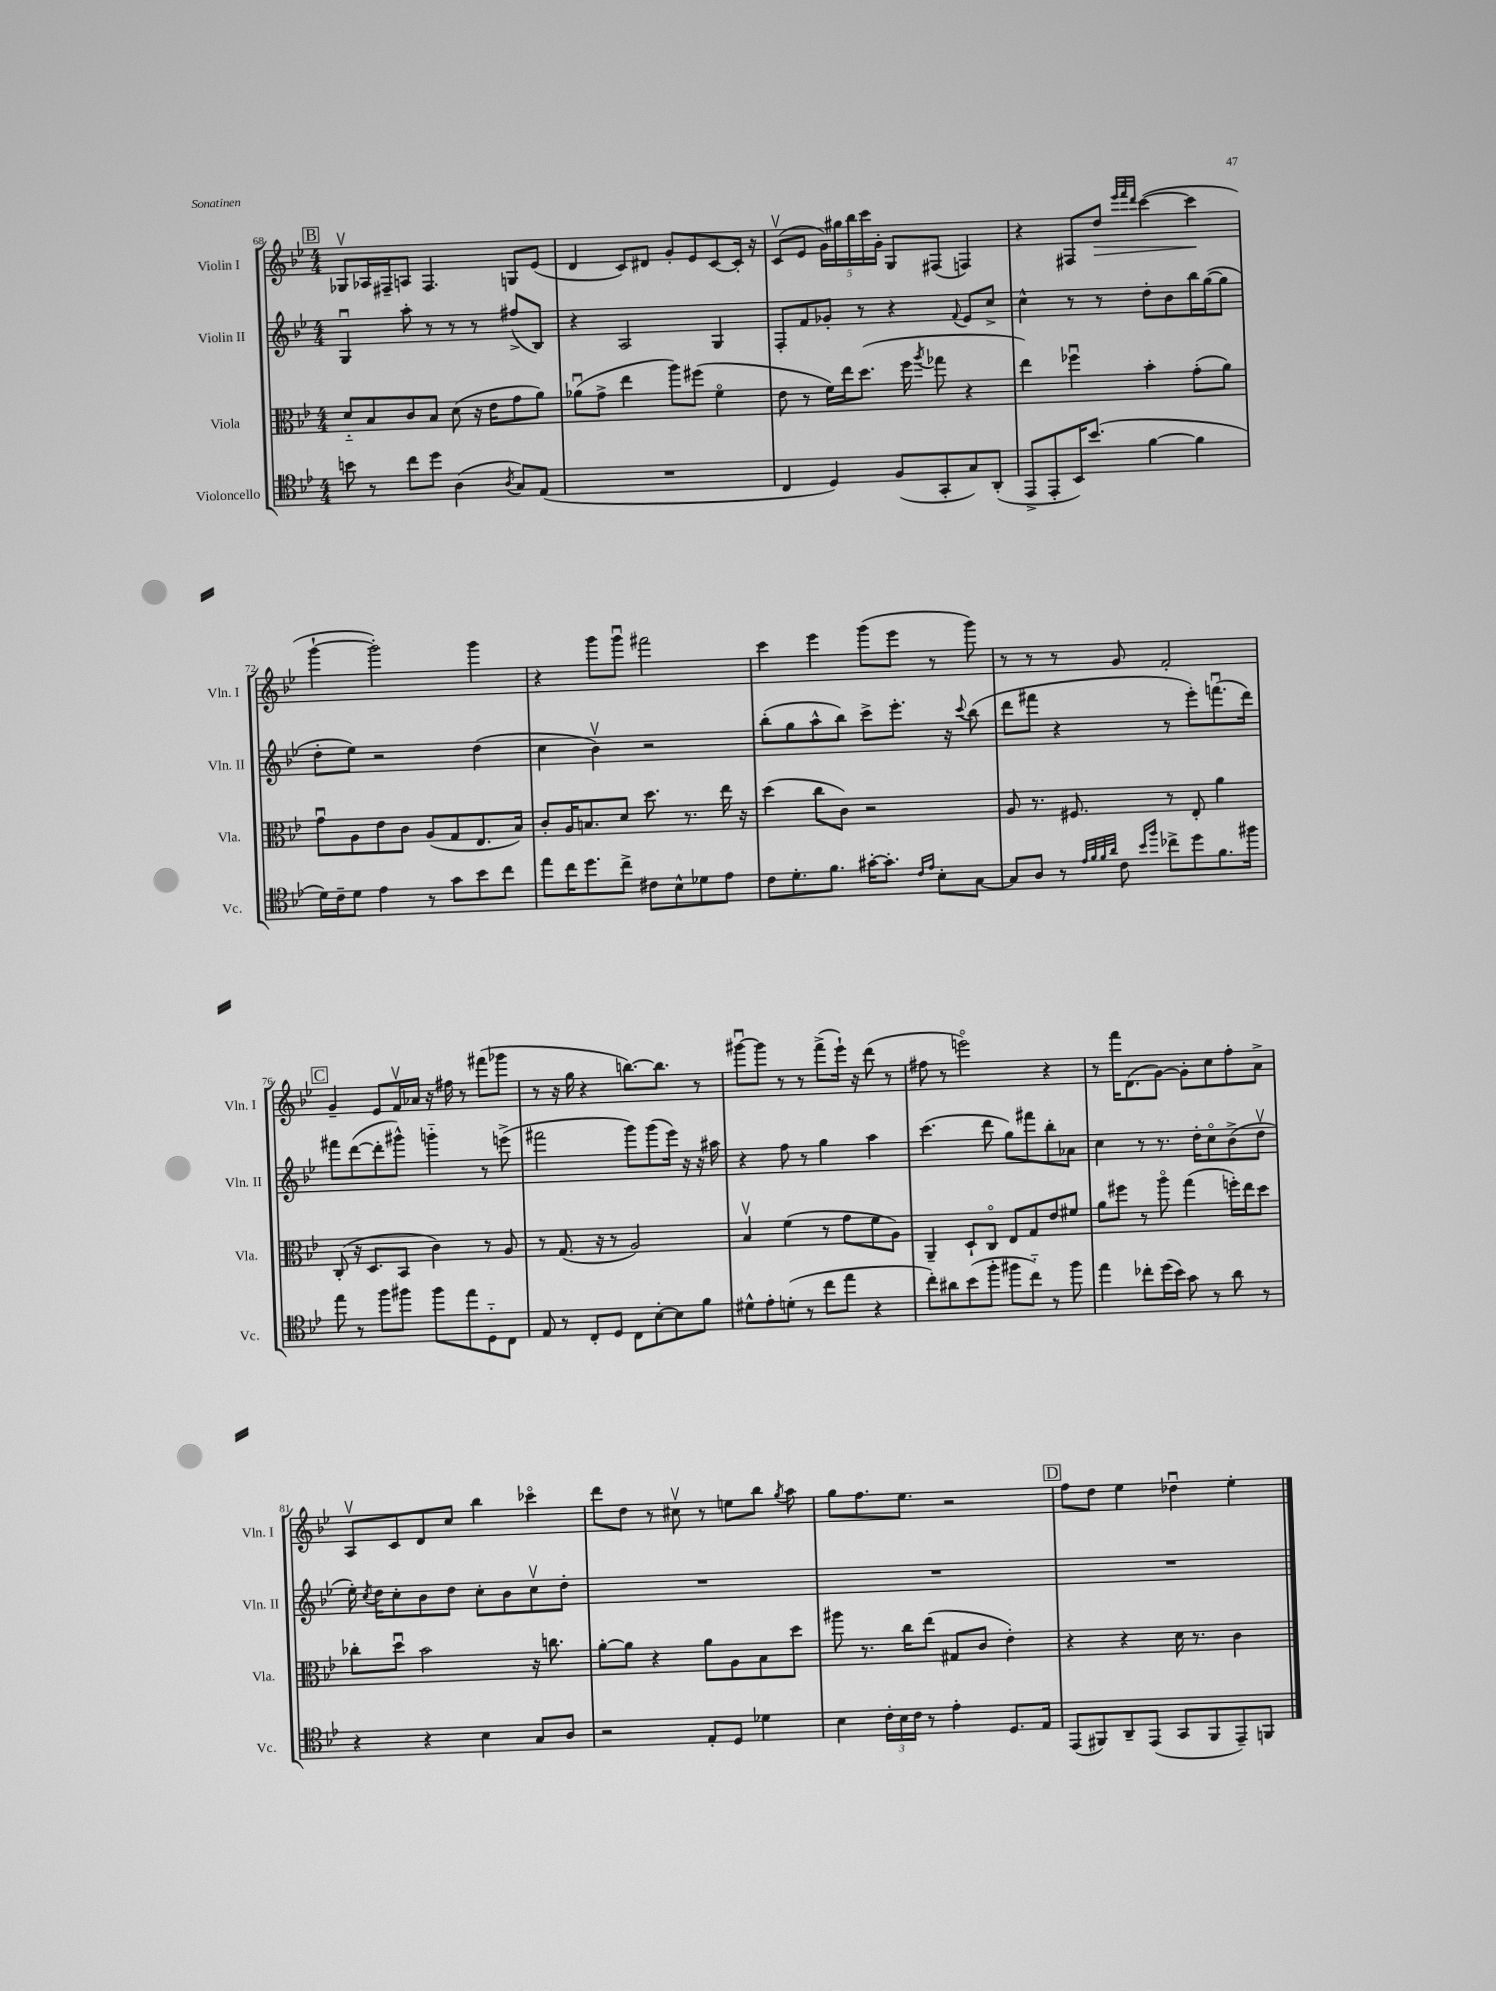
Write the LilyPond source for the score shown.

<<
\new StaffGroup <<
\new Staff = "s0" \with { instrumentName = "Violin I" shortInstrumentName = "Vln. I" } {
    \clef treble \key bes \major \numericTimeSignature \time 4/4
    \autoBeamOff \mark \markup { \box "B" } ges8[\upbow aes16 fis16-- a8] fis4. g8[ ees'8]( |
    d'4 c'8[) dis'8] g'8[-. ees'8 c'8~ c'16]-. r16 |
    c'8[\upbow( ees'8] \tuplet 5/4 { g'16[) gis''16 bes''16 c'''16 g'16]-. } g8[ fis8]( f4) |
    r4 fis8[ d''8]\> \grace { ees'''32[ f'''32 d'''32] } c'''4~( c'''4\! |
    g'''4~-! g'''2-.) g'''4 |
    r4 g'''8[ g'''8]\downbow fis'''2 |
    c'''4 ees'''4 g'''8[( ees'''8] r8 g'''8) |
    r8 r8 r8 g'8 f'2-. |
    \mark \markup { \box "C" } g'4-- ees'8[ f'16\upbow aes'16] r16 fis''16 r8 fis'''8[( ges'''8] |
    r8 r16 g''16 r4 b''8.[~) b''8.] r8 |
    gis'''8[~\downbow gis'''8] r8 r8 f'''8[->( ees'''16]-!) r16 d'''8( r8 |
    fis''8 r8 e'''2\flageolet) r4 |
    r8 f'''16[ d'8.( g'8]~) g'8[-. c''8 f''8-. a'8]-> |
    a8[\upbow c'8 d'8 c''8] bes''4 ces'''4\flageolet |
    d'''8[ d''8] r8 cis''8\upbow r8 e''8[ bes''8] \acciaccatura { g''8 } a''8 |
    g''8[ f''8. ees''8.] r2 |
    \mark \markup { \box "D" } f''8[ d''8] ees''4 des''4\downbow ees''4-. \bar "|." |
}
\new Staff = "s1" \with { instrumentName = "Violin II" shortInstrumentName = "Vln. II" } {
    \clef treble \key bes \major \numericTimeSignature \time 4/4
    \autoBeamOff \mark \markup { \box "B" } g4\downbow a''8-. r8 r8 r8 fis''8[->( bes8]) |
    r4 a2 g4 |
    f8[-. f'8 ges'8]-. r8 r4 \appoggiatura { f'8 } ees'8[ c''8]-> |
    c''4-^ r8 r8 d''8[-. bes'8 bes''16 g''16~( g''8] |
    d''8[-. ees''8]) r2 d''4( |
    c''4 bes'4\upbow) r2 |
    bes''8[-.( g''8 a''8-^ bes''8]) c'''8[-> ees'''8.]-. r16 \appoggiatura { c'''8 } bes''8( |
    d'''8[ fis'''8] r4 r8 ees'''8[-.) f'''8.\downbow( d'''16]) |
    \mark \markup { \box "C" } fis'''8[ d'''8~( d'''8-. gis'''8]-^) g'''4-_ r8 e'''8->( |
    fis'''2 g'''8[) g'''8( ees'''16]) r16 r16 ais''16 |
    r4 f''8 r8 g''4 a''4 |
    c'''4.( d'''8 g''8[) fis'''8 bes''8-. aes'8] |
    c''4 r8 r8. d''16[-. c''8\flageolet bes'8->( d''8]\upbow |
    ees''16-.) \acciaccatura { c''8 } d''16[ c''8-. bes'8 d''8] c''8[-. bes'8 c''8\upbow d''8]-. |
    R1 |
    R1 |
    \mark \markup { \box "D" } R1 \bar "|." |
}
\new Staff = "s2" \with { instrumentName = "Viola" shortInstrumentName = "Vla." } {
    \clef alto \key bes \major \numericTimeSignature \time 4/4
    \autoBeamOff \mark \markup { \box "B" } d'8[-_ bes8 c'8 bes8] d'8( r16 ees'16[ g'8 a'8]) |
    aes'8[\downbow( g'8]-> ees''4 a''8[) fis''8]( f'4\flageolet |
    ees'8 r8 f'16[) ees''16 d''8.]( f''16 \acciaccatura { a''8 } ges''8 r4 |
    ees''4) fes''4\downbow bes'4-. g'8[-.( a'8]) |
    g'8[\downbow a8 ees'8 c'8] a8[( g8 ees8. bes16]) |
    c'8[-. a16 b8. d'8] d''8. r8. ees''16 r16 |
    d''4( c''8[ c'8]) r2 |
    a8 r8. fis8. r8 ees8-. a'4 |
    \mark \markup { \box "C" } c8-.( r16 d8.[ bes,8] c'4) r8 a8 |
    r8 g8.( r16 r8 a2) |
    bes4\upbow f'4( r8 g'8[ f'8 a8]) |
    a,4-- d8[-! c8]\flageolet ees8[ g8 ees'8 fis'8] |
    a'8[ fis''8] r8 a''8\flageolet g''4( f''16[-.) ees''16 d''8] |
    ces''8[-. d''8]\downbow bes'2 r16 c''8. |
    a'8[~-. a'8] r4 a'8[ a8 bes8 d''8] |
    ais''8 r8. c''16[ ees''8]( gis8[ c'8] ees'4-.) |
    \mark \markup { \box "D" } r4 r4 d'16 r8. c'4 \bar "|." |
}
\new Staff = "s3" \with { instrumentName = "Violoncello" shortInstrumentName = "Vc." } {
    \clef tenor \key bes \major \numericTimeSignature \time 4/4
    \autoBeamOff \mark \markup { \box "B" } b'8 r8 c''8[ d''8] a4( \acciaccatura { a8 } g8[) ees8]( |
    R1 |
    c4 d4) f8[( g,8-. g8) a,8]-.( |
    ees,8[-> ees,8-. bes,16) bes'8.]( f'4~ f'4 |
    d'16[) c'16-- d'8] ees'4 r8 g'8[ bes'8 c''8] |
    ees''8[ c''16 d''8. c''8]-> cis'8[ bes8-^ des'8 ees'8] |
    c'8[ d'8.-. f'8.] gis'16[~-. gis'8.]-. \grace { c'16[ ees'16] } bes8[-. g8]~ |
    g8[ a8] r8 \grace { ees'32[ f'32 f'32 a'32] } c'8 \grace { bes'16[ f''16] } ces''8[-> d''8 f'8. fis''16] |
    \mark \markup { \box "C" } ees''8 r8 f''8[ fis''8] fis''8[ ees''8 d8-_ c8] |
    ees8 r8 c8[-. d8] c8[ bes8~-. bes8 f'8] |
    dis'8[-^ ees'8-. d'8]-.( r8 c''8[ ees''8] r4 |
    c''8[-.) ais'8 bes'8( f''8]-. fis''8[ c''8]-_) r8 fis''8 |
    ees''4 ces''8[-. d''16( bes'16]) g'8 r8 a'8 r8 |
    r4 r4 bes4 g8[ a8] |
    r2 ees8[-. d8] des'4 |
    bes4 \tuplet 3/2 { c'16[-. bes16 c'16] } r8 ees'4-. d8.[ ees16] |
    \mark \markup { \box "D" } ees,8[( fis,8) a,8-- ees,8]( g,8[ fis,8 ees,8--) f,8] \bar "|." |
}
>>
>>
\layout { \context { \Score currentBarNumber = #68 } }
